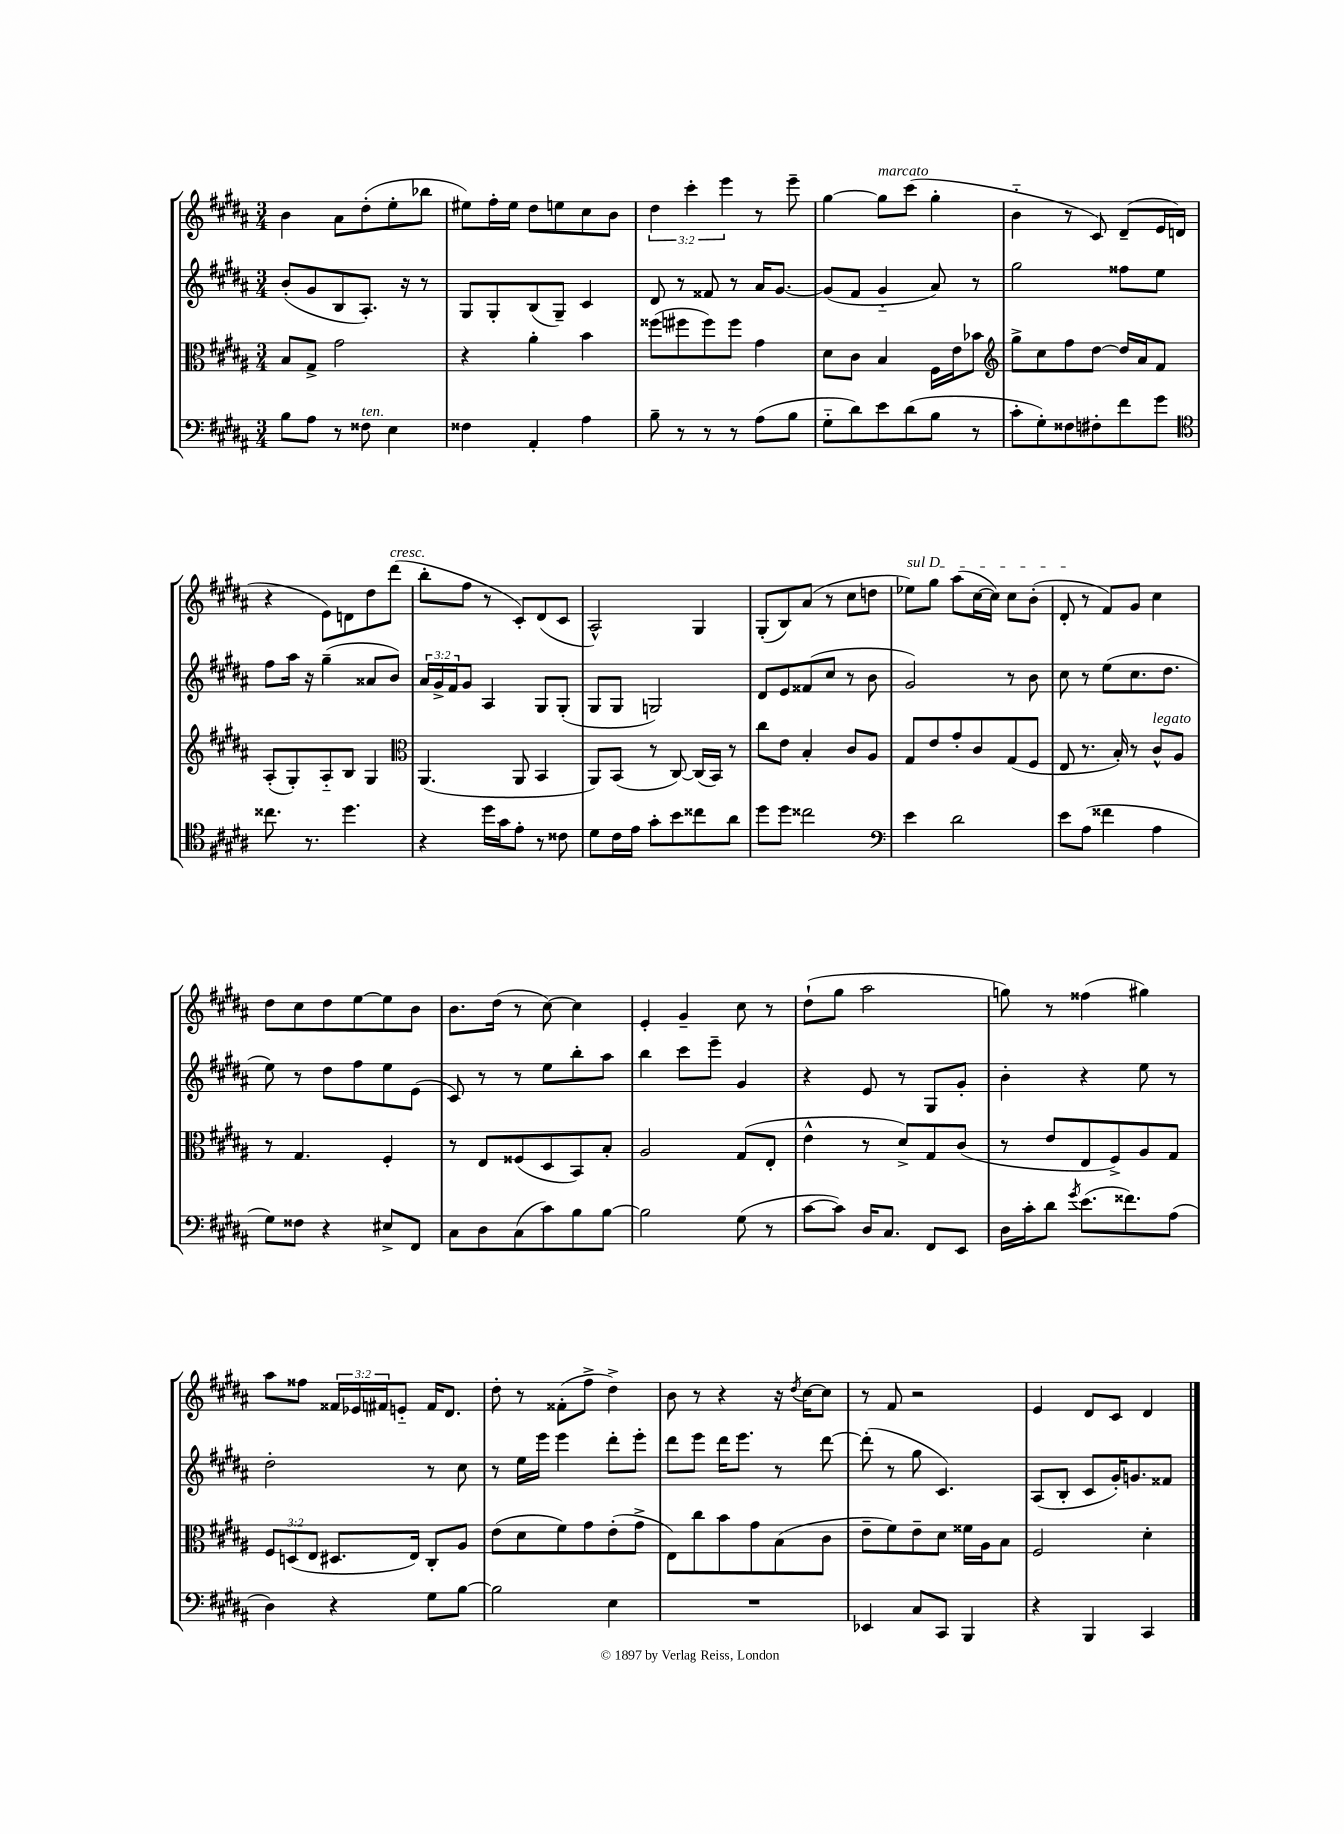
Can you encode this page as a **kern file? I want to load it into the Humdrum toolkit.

**kern	**kern	**kern	**kern
*part4	*part3	*part2	*part1
*staff4	*staff3	*staff2	*staff1
*clefF4	*clefC3	*clefG2	*clefG2
*k[f#c#g#d#a#]	*k[f#c#g#d#a#]	*k[f#c#g#d#a#]	*k[f#c#g#d#a#]
*M3/4	*M3/4	*M3/4	*M3/4
=1	=1	=1	=1
8B\L	8B/L	(8b'/L	4b\
8A#\J	8G#^/J	8g#/	.
8r	2g#\	8B/	8a#\L
!LO:TX:a:i:t=ten.	!	!	!
8F##X\	.	8.A#'/J)	(8dd#'\
4E\	.	.	8ee'\
.	.	16r	.
.	.	8r	8bb-X\J
=2	=2	=2	=2
4F##X\	4r	8G#/L	8ee#X\L)
.	.	8G#'/	16ff#'\L
.	.	.	16ee#\JJ
4AA#'/	4a#'\	(8B/	8dd#\L
.	.	8G#~/J)	8een\
4A#\	4b\	4c#/	8cc#\
.	.	.	8b\J
=3	=3	=3	=3
8B~\	(8ff##X\L	8d#/	6dd#\
8r	8ff#X\	8r	.
.	.	.	6ccc#'\
8r	8ff#\)	8f##X/	.
.	.	.	6eee\
8r	8ff#\J	8r	.
(8A#\L	4g#\	16a#/KL	8r
.	.	[8.g#/J	.
8B\J	.	.	8eee~\
=4	=4	=4	=4
8G#\L	8d#\L	(8g#/L]	[4gg#\
8d#\)	8c#\J	8f#/J	.
!	!	!	!LO:TX:a:i:t=marcato
8e\	4B/	4g#/	8gg#\L]
(8d#\	.	.	(8ccc#\J
8B\J	16F#\LL	8a#/)	4gg#'\
.	16e\J	.	.
8r	8b-X\J	8r	.
=5	=5	=5	=5
*	*clefG2	*	*
8c#'\L	8gg#^\L	2gg#\	4b\
8G#'\)	8cc#\	.	.
8F##X\	8ff#\	.	8r
8F#X'\	[8dd#\J	.	8c#/)
8f#\	16dd#/LL]	8ff##X\L	(8d#~/L
.	16a#/J	.	.
8g#\J	8f#/J	8ee\J	16e/L
.	.	.	16dn/JJ
!!LO:LB:g=z
=6	=6	=6	=6
*clefC4	*	*	*
8.cc##X\	(8A#'/L	8ff#\L	4r
.	8G#'/)	16aa#\Jk	.
8.r	.	16r	.
.	8A#/	(4gg#~\	8e\L)
4.dd#\	8B/J	.	8dn\
.	4G#/	8a##X/L	8dd#\
!	!	!	!LO:TX:a:i:t=cresc.
.	.	8b/J)	(8ddd#\J
=7	=7	=7	=7
*	*clefC3	*	*
4r	(4.AA#/	24a#/LL	8bb'\L
.	.	24g#^/	.
.	.	24f#/J	.
.	.	8g#/J	8ff#\J
16dd#\LL	.	4A#/	8r
16g#\J	.	.	.
8e'\J	8AA#/	.	8c#'/L)
8r	4BB/	8G#/L	(8d#/
8c##X\	.	(8G#'/J	8c#/J
=8	=8	=8	=8
8d#\L	8AA#/L)	8G#/L	2A#^^/)
16c#\L	(8BB/J	8G#/J	.
16e\JJ	.	.	.
8g#'\L	8r	2Gn/)	.
8b\	[8C#/)	.	.
8cc##X\	(16C#/LL]	.	4G#/
.	16BB/JJ)	.	.
8a#\J	8r	.	.
=9	=9	=9	=9
8dd#\L	8cc#\L	8d#/L	(8G#'/L
8dd#\J	8e\J	8e/	8B/)
2cc##X\	4B'/	(8f##X/	(8a#/J
.	.	8cc#/J	8r
.	8c#/L	8r	8cc#\L
.	8A#/J	8b\	8ddn\J
=10	=10	=10	=10
*clefF4	*	*	*
!	!	!	!LO:TX:a:i:t=sul D
4e\	8G#/L	2g#/)	8ee-X\L)
.	8e/	.	8gg#\J
2d#\	8g#'/	.	(8aa#\L
.	8c#/	.	[16cc#\L
.	.	.	16cc#\JJ])
.	(8G#/	8r	8cc#\L
.	8F#/J	8b\	(8b'\J
=11	=11	=11	=11
8e\L	8E/	8cc#\	8d#'/
(8A#\J	8.r	8r	8r
4f##X\	.	(8ee\L	8f#/L)
.	16B'/)	.	.
.	8r	8.cc#\	8g#/J
!	!LO:TX:a:i:t=legato	!	!
4A#\	8c#^^/L	.	4cc#\
.	.	8.dd#\J	.
.	8A#/J	.	.
!!LO:LB:g=z
=12	=12	=12	=12
8G#\L)	8r	8ee\)	8dd#\L
8F##X\J	4.G#/	8r	8cc#\
4r	.	8dd#\L	8dd#\
.	.	8ff#\	[8ee\
8E#X^/L	4F#'/	8ee\	8ee\]
8FF#/J	.	(8e\J	8b\J
=13	=13	=13	=13
8C#\L	8r	8c#/)	8.b\L
8D#\	8E/L	8r	.
.	.	.	(16dd#\Jk
(8C#\	(8F##X/	8r	8r
8c#\)	8D#/	8ee\L	[8cc#\)
8B\	8BB/)	8bb'\	4cc#\]
[8B\J	8B'/J	8aa#\J	.
=14	=14	=14	=14
2B\]	2A#/	4bb\	4e'/
.	.	8ccc#\L	4g#~/
.	.	8eee~\J	.
(8G#\	(8G#/L	4g#/	8cc#\
8r	8E'/J	.	8r
=15	=15	=15	=15
[8c#\L	4e^^\	4r	(8dd#`\L
8c#\J])	.	.	8gg#\J
16D#/KL	8r	8e/	2aa#\
8.C#/J	.	.	.
.	8d#^/L)	8r	.
8FF#/L	8G#/	8G#/L	.
8EE/J	(8c#/J	8g#'/J	.
=16	=16	=16	=16
16D#\LL	8r	4b'\	8ggn\)
16c#'\J	.	.	.
8d#\J	8e/L	.	8r
8qg#/	.	.	.
(8.e\L	8E/	4r	(4ff##X\
.	8F#^/)	.	.
8.f##X\)	.	.	.
.	8A#/	8ee\	4gg#X\)
(8A#\J	8G#/J	8r	.
!!LO:LB:g=z
=17	=17	=17	=17
4D#\)	12F#/L	2dd#'\	8aa#\L
.	(12Dn/	.	.
.	.	.	8ff##X\J
.	12E/J	.	.
4r	8.D#X/L	.	24f##X/LL
.	.	.	24e-X/
.	.	.	24f#X/J
.	.	.	8en/J
.	16E/Jk)	.	.
8G#\L	8C#'/L	8r	16f#/KL
.	.	.	8.d#/J
[8B\J	8A#/J	8cc#\	.
=18	=18	=18	=18
2B\]	(8e\L	8r	8dd#'\
.	8d#\	16ee\LL	8r
.	.	16eee\JJ	.
.	8f#\)	4eee\	(8f##X'\L
.	8g#\	.	8ff#^\J
4E\	(8e'\	8ddd#'\L	4dd#^\)
.	8g#^\J	8eee'\J	.
=19	=19	=19	=19
2.r	8E\L)	8ddd#\L	8b\
.	8cc#\	8eee\J	8r
.	8b\	16ddd#\KL	4r
.	.	8.eee\J	.
.	8g#\	.	.
.	(8B\	8r	16r
.	.	.	8qdd#/
.	.	.	[16cc#\KL
.	8c#\J	[8ddd#\	8cc#\J]
=20	=20	=20	=20
4EE-X/	8e~\L	(8ddd#'\]	8r
.	8f#\)	8r	8f#/
8C#/L	8e~\	8gg#\	2r
8CC#/J	8d#\J	4.c#/)	.
4BBB/	16f##X\LL	.	.
.	16A#\J	.	.
.	8B\J	.	.
=21	=21	=21	=21
4r	2F#/	(8A#/L	4e/
.	.	8B'/J	.
4BBB/	.	8c#/L	8d#/L
.	.	16g#'/K)	8c#/J
.	.	8.gn/	.
4CC#/	4d#'\	.	4d#/
.	.	8f##X/J	.
==	==	==	==
*-	*-	*-	*-
